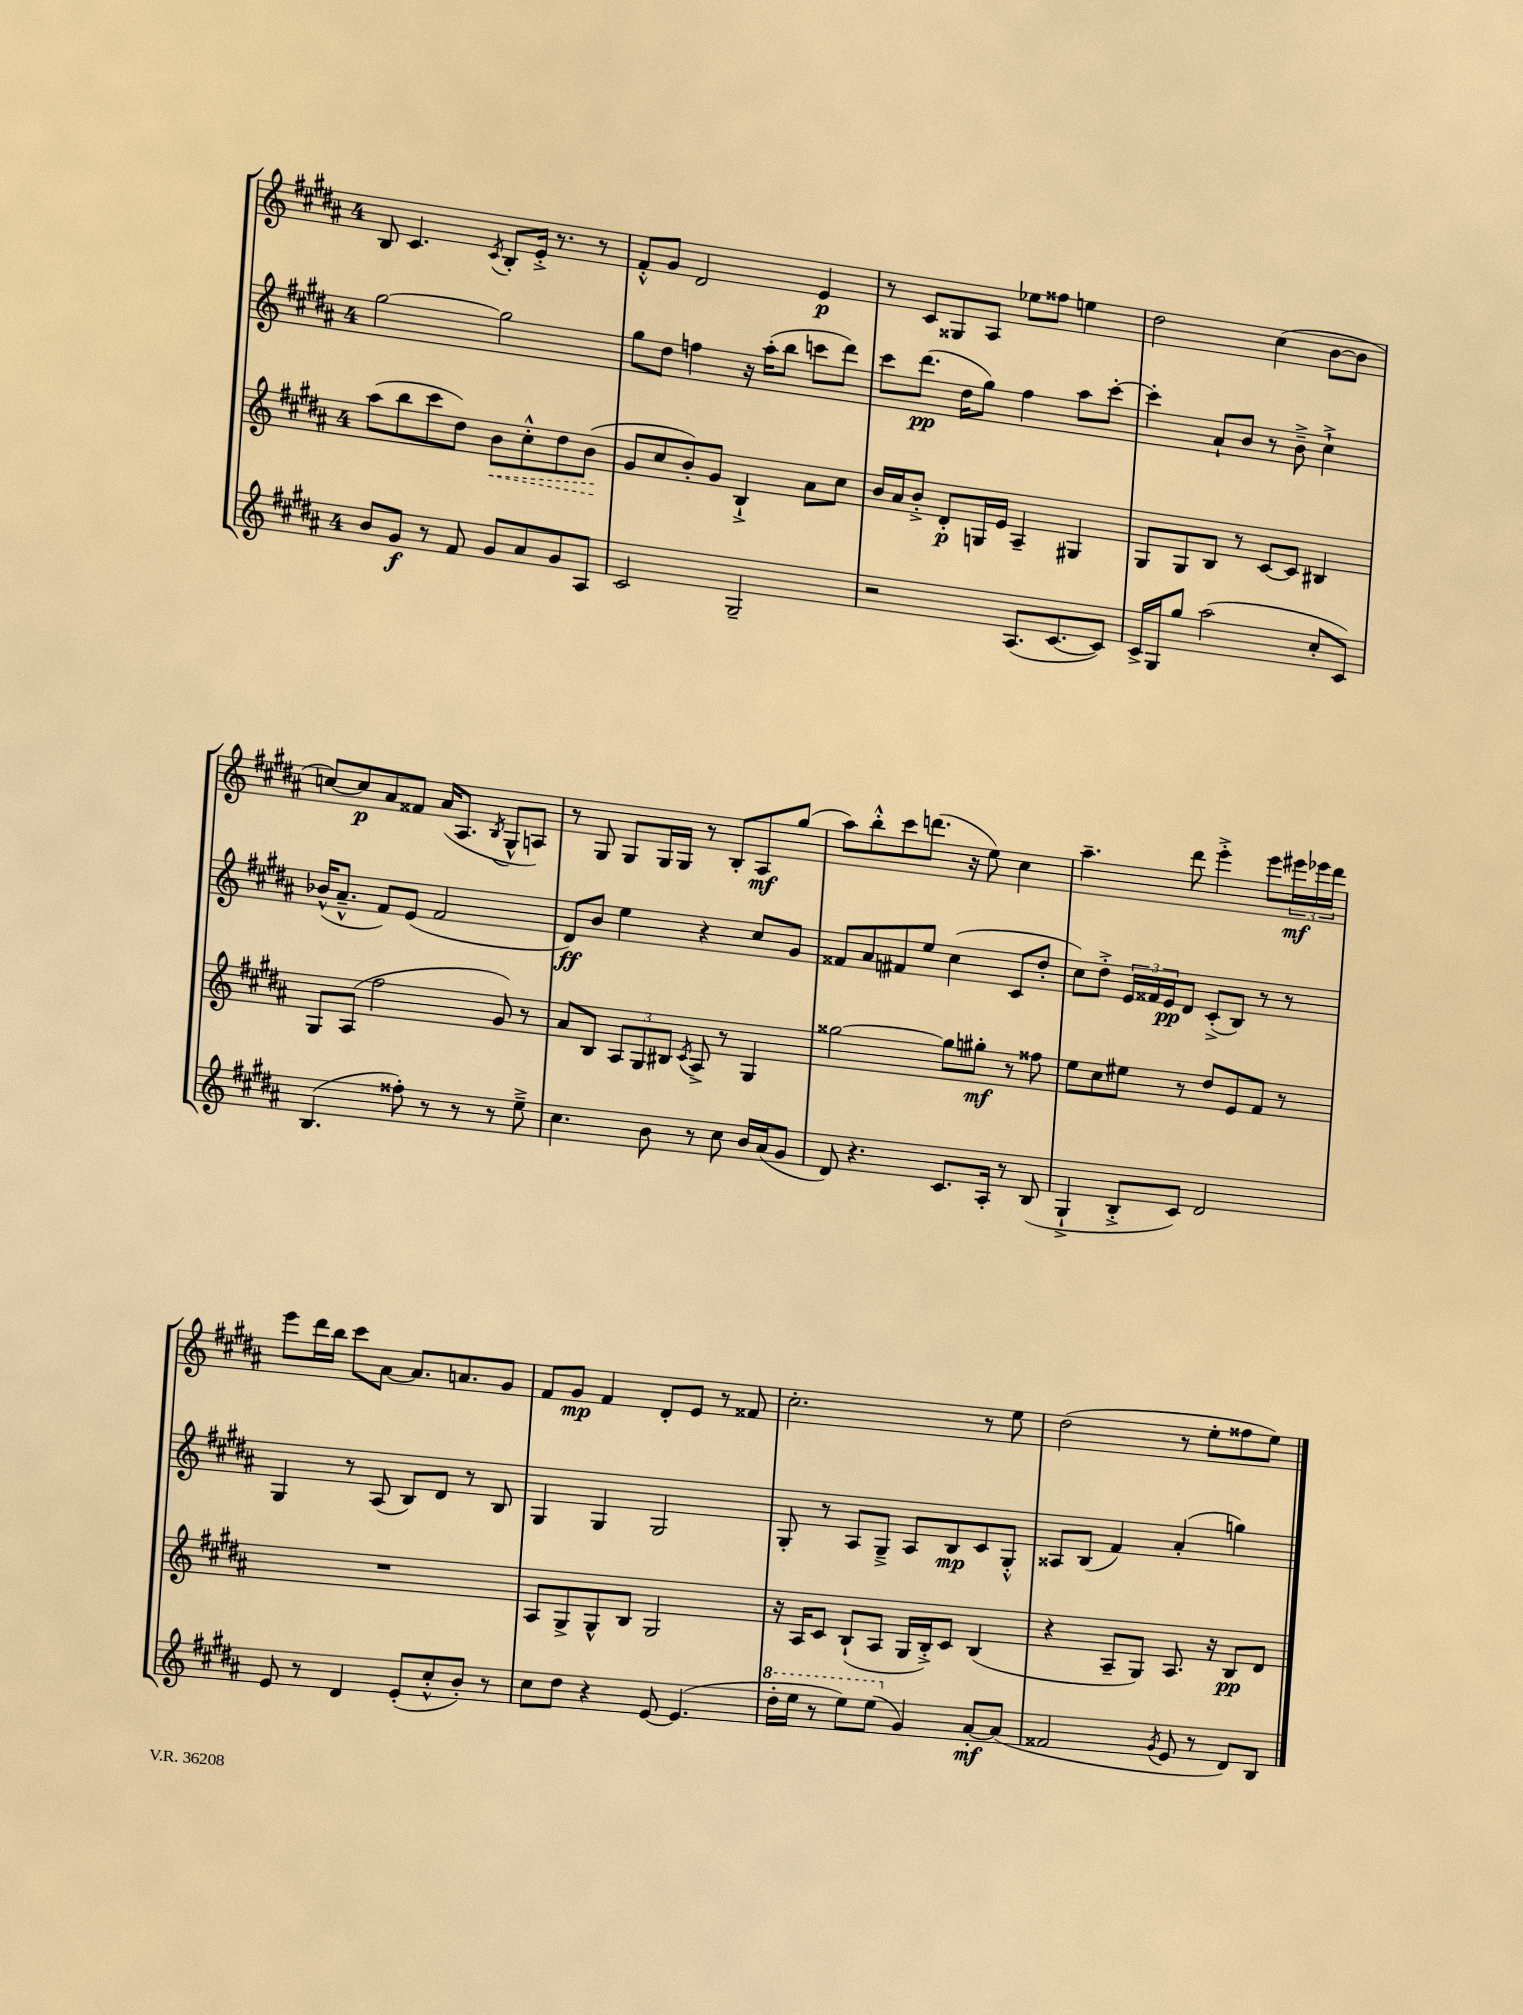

**kern	**kern	**kern	**kern
*staff4	*staff3	*staff2	*staff1
*clefG2	*clefG2	*clefG2	*clefG2
*k[f#c#g#d#a#]	*k[f#c#g#d#a#]	*k[f#c#g#d#a#]	*k[f#c#g#d#a#]
*M4/4	*M4/4	*M4/4	*M4/4
8b	(8aa#	[2gg#	8B
8g#	8bb	.	4.c#
8r	8ccc#	.	.
8f#	8dd#)	.	.
.	.	.	8qc#
8g#	8b	2gg#]	8B'
8a#	8cc#'^^	.	16e'^
.	.	.	8.r
8g#	8dd#	.	.
8A#	(8b	.	8r
=	=	=	=
2c#	8g#	8gg#	8f#'^^
.	8cc#	8dd#	8g#
.	8b')	4ff	2d#
.	8g#	.	.
2G#~	4B`^	16r	.
.	.	(16aa#'	.
.	.	8bb	.
.	8a#	8ccc	4e
.	8cc#	8ddd#)	.
=	=	=	=
2r	16b	8ccc#	8r
.	16a#	.	.
.	8b'^	(8.ddd#	8c#
.	8d#'	.	8G##
.	.	16dd#	.
.	16G	8gg#)	8A#
.	16e	.	.
(8.A#	4A#~	4ff#	8ee-
.	.	.	8ff##
[8.c#	.	.	.
.	4G#	8aa#	4ee
8c#])	.	[8ccc#'	.
=	=	=	=
16c#^	8G#	4ccc#']	2dd#
16G#	.	.	.
8gg#	8G#	.	.
(2aa#	8B	8a#`	.
.	8r	8b	.
.	[8c#	8r	(4cc#
.	8c#]	8b~^	.
8cc#'	4B#	4cc#`^	[8b
8c#)	.	.	8b]
=	=	=	=
(4.B	8G#	(16b-^^	[8cc)
.	.	8.a#~^^	.
.	(8A#	.	8cc]
.	2ff#	8f#)	8a#
8ff##')	.	(8e	8f##
8r	.	2f#	(16a#
.	.	.	8.A#
8r	.	.	.
.	.	.	8qB
8r	8g#)	.	8G#^^
8ee~^	8r	.	8A)
=	=	=	=
4.cc#	8a#	8d#)	8r
.	8B	8b	8G#
.	12A#	4ee	8G#
.	12G#	.	.
8b	.	.	16G#
.	12B#	.	.
.	.	.	16G#
.	8qc#	.	.
8r	8A#^	4r	8r
8cc#	8r	.	8B'
16b	4G#	8cc#	8A#
(16a#	.	.	.
8g#	.	8g#	(8gg#
=	=	=	=
8d#)	[2gg##	8f##	8aa#)
4.r	.	8a#	8bb'^^
.	.	8f#	8ccc#
.	.	8ee	(8.ddd
8.c#	8gg##]	(4cc#	.
.	.	.	16r
.	8gg#'	.	8ee)
16A#'	.	.	.
8r	8r	8c#	4cc#
(8B	8ff##	8dd#'	.
=	=	=	=
4G#`^	8ee	8cc#)	4.aa#~
.	8cc#	8dd#'^	.
8B'^	8ee#	24e	.
.	.	24f##	.
.	.	24e	.
8c#)	8r	8d#	8ddd#
2d#	8dd#	(8c#'^	4eee'^
.	8e	8B)	.
.	8f#	8r	8eee
.	8r	8r	24eee#
.	.	.	24eee-
.	.	.	24ddd#
=	=	=	=
8e	1r	4G#	8eee
8r	.	.	16ddd#
.	.	.	16bb
4d#	.	8r	8ccc#
.	.	(8A#	[8a#
(8e'	.	8B)	8.a#]
8cc#'^^	.	8d#	.
.	.	.	8.a
8b')	.	8r	.
8r	.	8B	8g#
=	=	=	=
8cc#	8A#	4G#	8f#
8dd#	8G#^	.	8g#
4r	8G#^^	4G#	4f#
.	8B	.	.
[8e	2G#	2G#	8d#'
(4.e]	.	.	8e
.	.	.	8r
.	.	.	8f##
=	=	=	=
16ddd#'	16r	8G#'	2.cc#'
16eee	16A#	.	.
8r	8c#	8r	.
8eee)	(8B`	8A#	.
(8eee	8A#	8G#~^	.
4g#)	16G#	8A#	.
.	16B'^)	.	.
.	8c#	8B	.
[8a#'	(4B	8c#	8r
(8a#]	.	8G#'^^	8ee
=	=	=	=
2f##	4r	8A##	(2dd#
.	.	(8B	.
.	8A#~	4f#)	.
.	8G#)	.	.
8qg#	.	.	.
8e	8.A#	(4a#'	8r
8r	.	.	8ee'
.	16r	.	.
8d#)	8B	4gg)	8ff##
8B	8d#	.	8ee)
==	==	==	==
*-	*-	*-	*-
